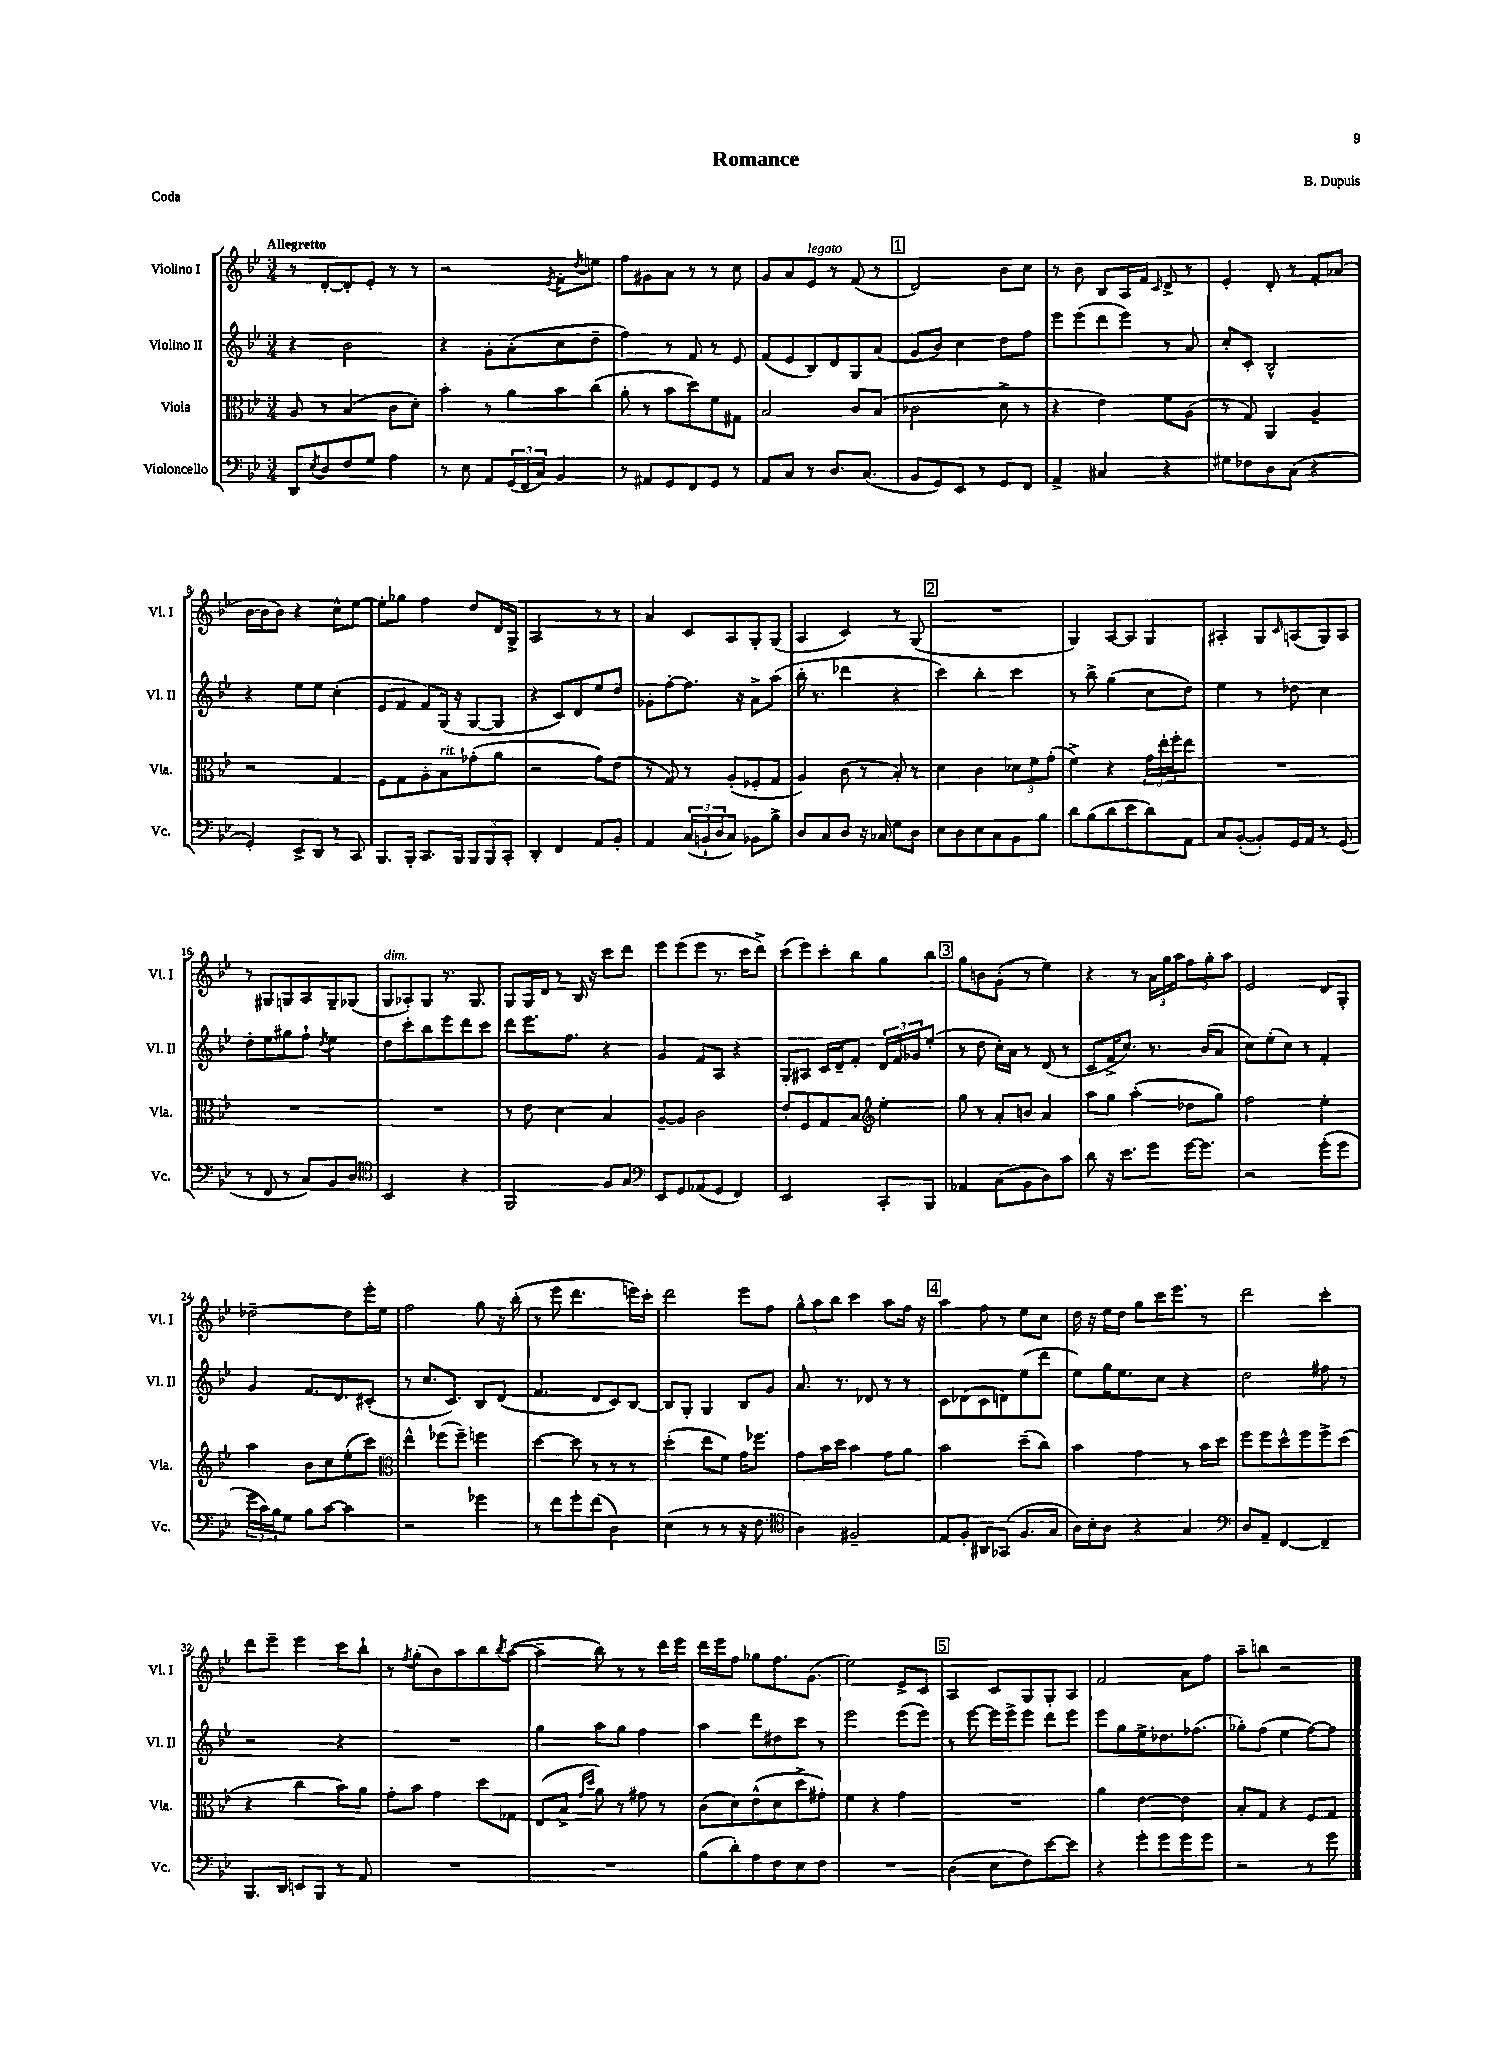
\header { title = "Romance" composer = "B. Dupuis" piece = "Coda" }
<<
\new StaffGroup <<
\new Staff = "s0" \with { instrumentName = "Violino I" shortInstrumentName = "Vl. I" } {
    \clef treble \key bes \major \numericTimeSignature \time 3/4 \tempo "Allegretto"
    r8 d'8~-. d'8-. ees'8-. r8 r8 |
    r2 \acciaccatura { ees'8 } f'8-. \acciaccatura { d''8 } e''8 |
    f''8 gis'8 a'8 r8 r8 c''8 |
    g'8 a'8 ees'8^\markup { \italic "legato" } r8 f'8( r8 |
    \mark \markup { \box "1" } d'2) bes'8 c''8 |
    r8 bes'8 bes8 a16 f'16 \grace { c'16 } d'8-> r8 |
    ees'4-. d'8-. r8 f'8-. aes'8( |
    bes'16~ bes'16 bes'8) r4 c''8-^ ees''8~ |
    ees''8-. ges''8 f''4 d''8 d'16 g16-> |
    a2 r8 r8 |
    a'4 c'8 a8 g8-. g8( |
    a4 c'4) r8 g8( |
    \mark \markup { \box "2" } R2. |
    g4) a8~ a8 g4 |
    ais4-. g8 \grace { c'16 } a8( g8) a8 |
    r8 gis8 g8 a8 g8-- ges8( |
    g8^\markup { \italic "dim." } aes8-.) g8 r8. g8. |
    g8 g16 d'16 r8 bes16 r16 c'''8 d'''8 |
    ees'''8 ees'''8( ees'''8 r8. c'''16 d'''8->) |
    c'''8( ees'''8) c'''8-. bes''8 g''8 bes''8 |
    \mark \markup { \box "3" } g''8 b'8 g'8-.( r8 ees''4) |
    r4 r8 \tuplet 3/2 { a'16 g''16 a''16 } \tuplet 3/2 { f''8 g''8-. a''8 } |
    ees'2 d'8 g8-. |
    des''2~-- des''8 ees'''16-. ees''16 |
    f''2 g''8 r16 bes''16-.( |
    r8 ees'''8 d'''4. e'''16) c'''16-. |
    d'''2 ees'''8 f''8 |
    \tuplet 3/2 { g''8-^ a''8 bes''8 } c'''4 a''8 f''16 r16 |
    \mark \markup { \box "4" } a''4 f''8 r8 ees''8 c''8 |
    d''16 r16 ees''16 d''16 g''8 c'''16 ees'''8. r8 |
    d'''2 c'''4-. |
    d'''8 ees'''8-- ees'''4 c'''8 bes''8-! |
    r8 \acciaccatura { f''8 } g''8-.( bes'8) a''8 bes''8 \acciaccatura { bes''8 } a''8~( |
    a''4-- bes''8) r8 r8 d'''16 ees'''16 |
    d'''16 ees'''16 f''8 ges''8 f''8. g'8.( |
    ees''2) ees'8-> c'8 |
    \mark \markup { \box "5" } a4 c'8 g8 g8-. a8 |
    f'2 a'8 f''8 |
    a''8-- b''8 r2 \bar "|." |
}
\new Staff = "s1" \with { instrumentName = "Violino II" shortInstrumentName = "Vl. II" } {
    \clef treble \key bes \major \numericTimeSignature \time 3/4
    r4 bes'2 |
    r4 g'8-. a'8-.( c''8 d''8-- |
    f''4) r8 f'8 r8 ees'8 |
    f'8( ees'8 bes8) d'8 g8 a'8( |
    \mark \markup { \box "1" } g'8 bes'8) c''4 d''8 f''8 |
    ees'''8 ees'''8( d'''8 ees'''8) r8 a'8 |
    c''8-. c'8-. bes2-^ |
    r4 ees''8 ees''8 c''4-.( |
    ees'8 f'8 f'8) g16( r16 g8~ g8 |
    r4 c'8) d'8 ees''8 d''8 |
    ges'8-. f''8~-. f''8. r16 a'8-> a''8( |
    bes''16-. r8. des'''4 r4 |
    \mark \markup { \box "2" } c'''4) bes''4-. c'''4 |
    r8 bes''8-> g''4( c''8 d''8) |
    ees''4 r8 des''8 c''4 |
    d''8-. ees''8 gis''8 f''8-! \acciaccatura { d''8 } ees''4 |
    d''8 c'''8-. bes''8 ees'''8 d'''8 c'''8 |
    d'''8 ees'''8. f''8. r4 |
    g'4 f'8 a8 r4 |
    g8-. ais8 c'16 d'16-- f'8-. \tuplet 3/2 { d'16 f'16 ges'16 } ees''8-.( |
    \mark \markup { \box "3" } r8 d''8 c''16-.) a'16 r8 d'8( r8 |
    c'8 f'16-> c''8.) r8. bes'16( a'8 |
    c''8) ees''8-.( c''8) r8 f'4-. |
    g'4 f'8. d'8. cis'8-.( |
    r8 c''8. c'8.) bes8 d'8( |
    f'4. d'8 c'8) bes8~ |
    bes8 g8-. g4 bes8 g'8 |
    a'8. r8. des'8 r8 r8 |
    \mark \markup { \box "4" } c'8 des'8( c'8 d'8) ees''8( d'''8 |
    ees''8) g''16 ees''8. c''8 r4 |
    d''2 fis''8 r8 |
    r2 r4 |
    R2. |
    g''4 a''8 g''8 f''4 |
    a''4 d'''8 dis''8 c'''8 r8 |
    ees'''2 ees'''8( ees'''8) |
    \mark \markup { \box "5" } r8 ees'''8~ ees'''16 ees'''16-> ees'''8 d'''8 ees'''8 |
    ees'''8 g''8 ees''8-> des''8. fes''8.( |
    ges''8-.) f''8( ees''4 f''8~) f''8 \bar "|." |
}
\new Staff = "s2" \with { instrumentName = "Viola" shortInstrumentName = "Vla." } {
    \clef alto \key bes \major \numericTimeSignature \time 3/4
    a8 r8 bes4( c'8 d'8-.) |
    bes'4-. r8 a'8 bes'8 c''8( |
    a'8-. r8 bes'8 d''8) f'8 gis8 |
    bes2 c'8 bes8( |
    \mark \markup { \box "1" } ces'2 d'8-> r8 |
    r4 ees'4) f'8 a8( |
    r8 g8) a,4 a4-- |
    r2 g4 |
    f8 g8 a8-. bes8^\markup { \italic "rit." } ges'8-.( a'8 |
    r2 g'8) ees'8( |
    r8 g8) r8 a8-.( fes8-. g8 |
    a4) c'8( r8 bes8-.) r8 |
    \mark \markup { \box "2" } d'4 c'4 \tuplet 3/2 { des'8 f'8 g'8-.( } |
    f'4->) r4 \tuplet 3/2 { g'16 ees''16-. f''16-. } ees''8 |
    R2. |
    R2. |
    R2. |
    r8 ees'8 d'4 bes4 |
    a8~-- a8 c'2 |
    ees'8-. f8 g8 bes8 \clef treble ees''4-. |
    \mark \markup { \box "3" } g''8 r8 a'8-. b'8 a'4 |
    a''8 g''8 a''4-.( des''8 g''8) |
    f''2 ees''4-. |
    a''4 bes'8 c''8 ees''8-.( c'''8) |
    \clef alto ees''4-^ fes''8( fes''8--) f''4 |
    d''4~ d''8 r8 r8 r8 |
    d''4-.( ees''8 f'8) g'16 fes''8. |
    g'8 bes'16 d''16 bes'4 g'8 a'8 |
    \mark \markup { \box "4" } bes'2 d''8--( c''8) |
    bes'4 g'4 r8 bes'16 d''16 |
    f''8 f''8 d''8-^ f''8 f''8-> d''8( |
    r4 c''4 bes'8) a'8 |
    g'8-. bes'8 g'4 d''8 ges8 |
    ees8( bes8-> \grace { g'16 d''16 } a'8) r8 gis'8 r8 |
    c'8( d'8) ees'8-^( d'8 d''8-> gis'8-.) |
    f'4 r4 g'4 |
    \mark \markup { \box "5" } R2. |
    a'4 ees'4~ ees'4 |
    bes8-. g8 r4 f8 g8 \bar "|." |
}
\new Staff = "s3" \with { instrumentName = "Violoncello" shortInstrumentName = "Vc." } {
    \clef bass \key bes \major \numericTimeSignature \time 3/4
    d,8 \acciaccatura { ees8 } d8 f8 g8 a4 |
    r8 ees8 a,8 \tuplet 3/2 { g,16( f,16 c16) } bes,4 |
    r8 ais,8 g,8 f,8 g,8 r8 |
    a,8 c8 r8 d8. c8.( |
    \mark \markup { \box "1" } bes,8 g,8) ees,8 r8 g,8 f,8 |
    a,4-> cis4 r4 |
    gis8 fes8 d8 c8( r4 |
    g,4-.) ees,8-> d,8 r8 c,8 |
    bes,,8. bes,,16-. c,8. bes,,16 \tuplet 3/2 { bes,,8 bes,,8 c,8-. } |
    d,4-. f,4 a,8 bes,8-. |
    a,4 \tuplet 3/2 { c16( b,16-! d16 } c8) bes,8 bes8-> |
    d8 c8 d8 r16 ces16 g8 d8 |
    \mark \markup { \box "2" } ees8 d8 ees8 c8 bes,8 bes8 |
    d'8 bes8( d'8 ees'8 d'8) a,8 |
    c8 bes,8~-.( bes,8-.) g,16 a,16 r8 g,8( |
    r8 f,8 r8 c8) bes,8 d8 |
    \clef tenor bes,2 r4 |
    f,2 f8 g8 |
    \clef bass ees,8 g,8 aes,8( g,8 f,4) |
    ees,2 c,8-. bes,,8 |
    \mark \markup { \box "3" } aes,4 c8( bes,8 d8) c'8 |
    d'8 r16 ees'8. g'8 g'16~ g'8. |
    r2 g'8-.( g'8 |
    \tuplet 3/2 { g'16 c'16) bes16 } g8 bes8 c'8~ c'4 |
    r2 ges'4 |
    r8 f'8 g'8-. f'8( d4) |
    ees4( r8 r8 r16 f8. |
    \clef tenor a4) fis2-- |
    \mark \markup { \box "4" } ees8 f8-. ais,8 ges,8( f8. g16 |
    a16) bes16-. a8 r4 g4 |
    \clef bass d8 a,8-- f,4~ f,4-- |
    bes,,8. d,16 e,8 bes,,8 r8 a,8 |
    R2. |
    R2. |
    bes8( d'8-.) a8 f8 ees8 f8 |
    R2. |
    \mark \markup { \box "5" } d4( ees8 f8) ees'8~ ees'8 |
    r4 g'8-. g'8 g'8 g'8 |
    r2 r8 g'8 \bar "|." |
}
>>
>>
